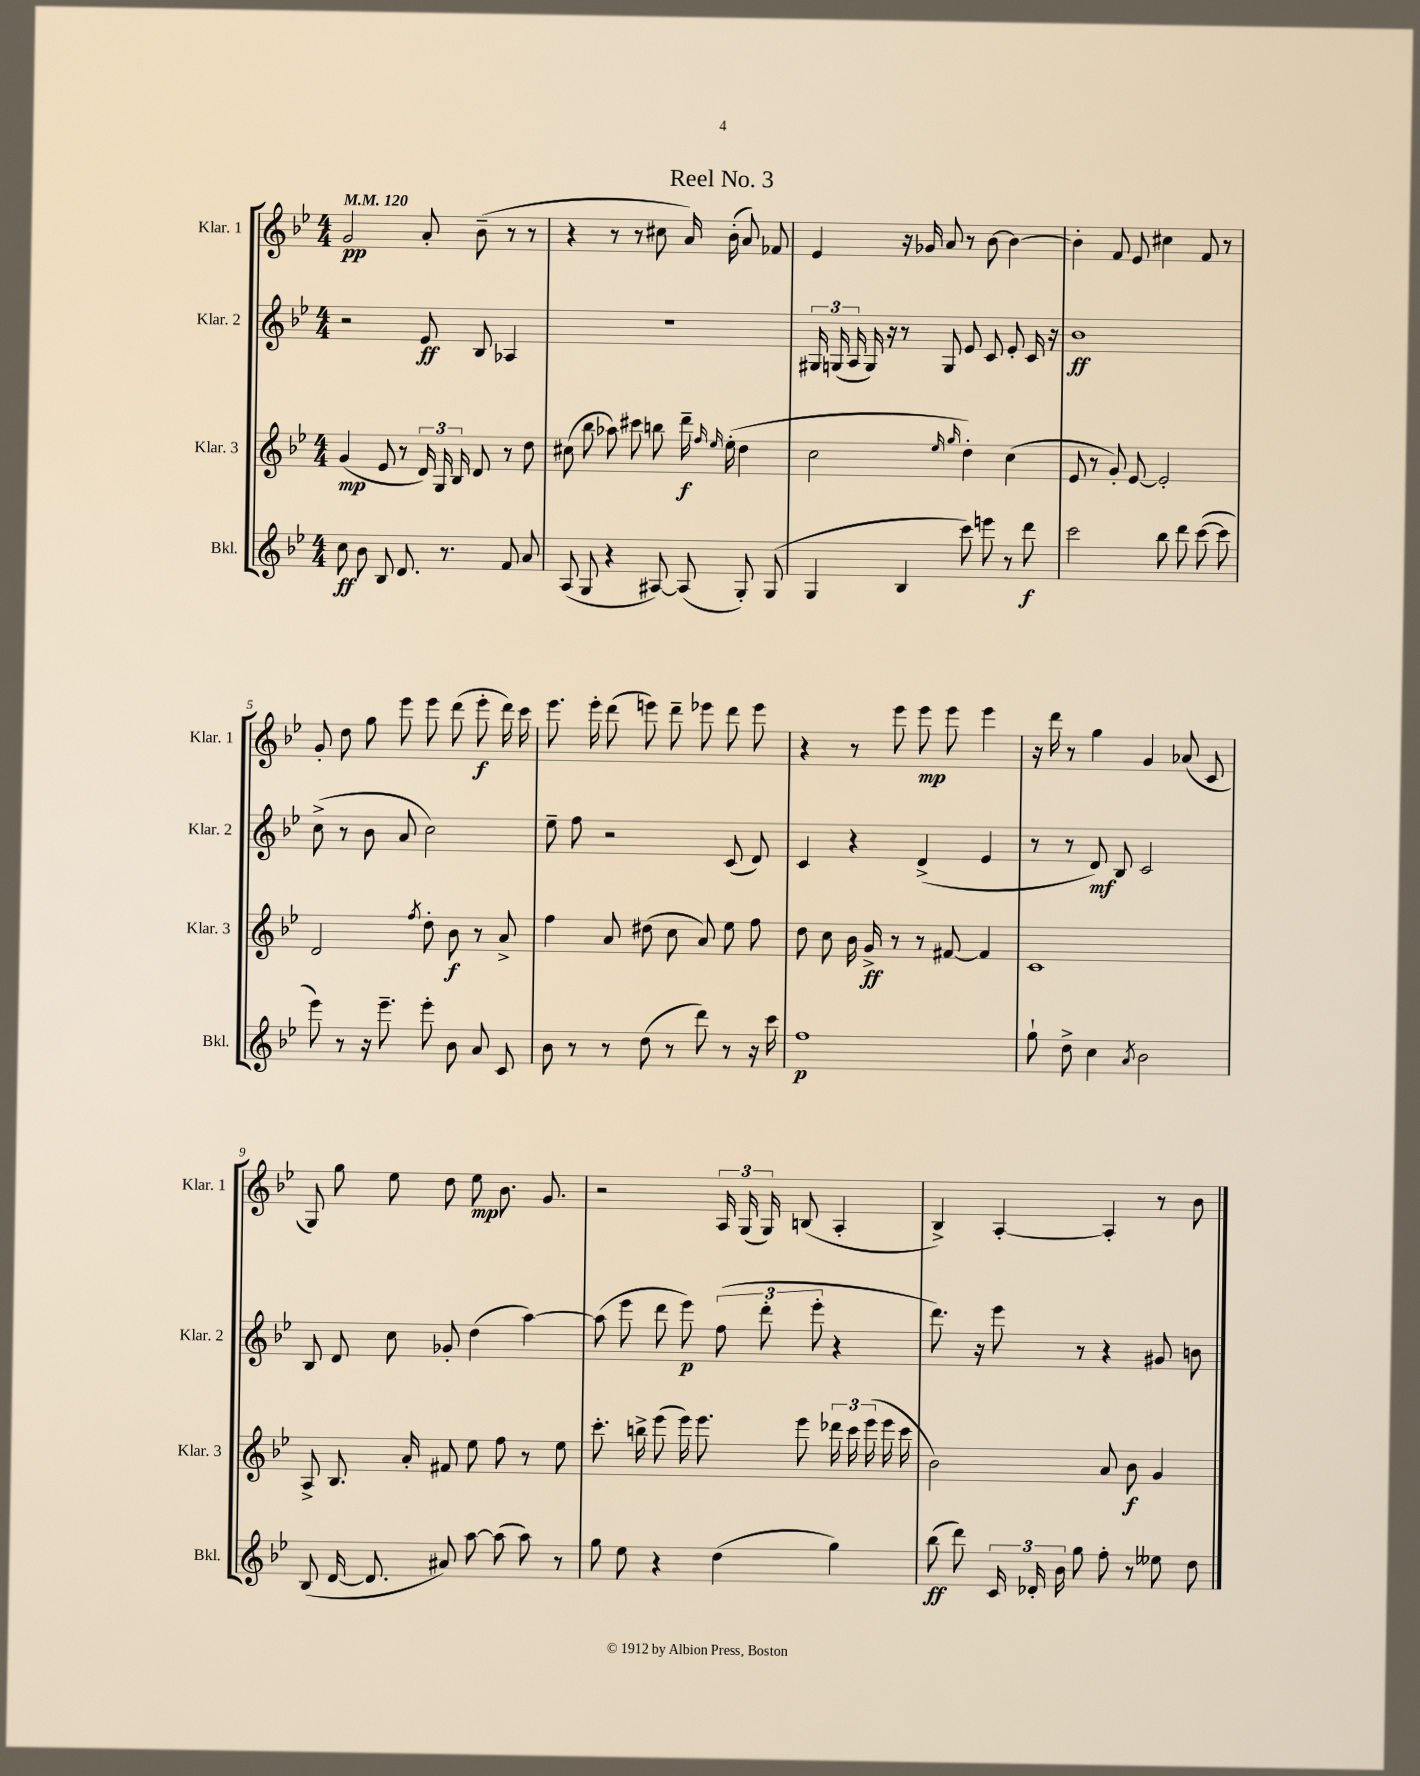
\header { title = "Reel No. 3" }
<<
\new StaffGroup <<
\new Staff = "s0" \with { instrumentName = "Klar. 1" shortInstrumentName = "Klar. 1" } {
    \clef treble \key bes \major \numericTimeSignature \time 4/4 \tempo 4 = 120
    \autoBeamOff g'2\pp a'8-. bes'8--( r8 r8 |
    r4 r8 r8 cis''8 a'16) bes'16-.( a'8) fes'8 |
    ees'4 r16 ges'16 a'8 r8 bes'8~ bes'4~ |
    bes'4-. f'8 ees'8 cis''4 f'8 r8 |
    g'8-. d''8 g''8 ees'''8 ees'''8 d'''8( ees'''8-.\f d'''16) c'''16 |
    ees'''8. ees'''16-. d'''8( e'''8) d'''8-- ees'''8 d'''8 ees'''8 |
    r4 r8 ees'''8 ees'''8\mp ees'''8 ees'''4 |
    r16 d'''16 r8 g''4 g'4 aes'8( c'8 |
    g8) g''8 ees''8 d''8 ees''8\mp bes'8. g'8. |
    r2 \tuplet 3/2 { a16 g16( g16) } b8( a4-. |
    bes4->) a4~-. a4-. r8 bes'8 \bar "|." |
}
\new Staff = "s1" \with { instrumentName = "Klar. 2" shortInstrumentName = "Klar. 2" } {
    \clef treble \key bes \major \numericTimeSignature \time 4/4
    \autoBeamOff r2 ees'8\ff bes8 aes4 |
    R1 |
    \tuplet 3/2 { gis16 g16( a16 } g16) r16 r8 g8 ees'8 c'8 ees'8-. c'16 r16 |
    bes'1\ff |
    c''8->( r8 bes'8 a'8 c''2) |
    ees''8-- f''8 r2 c'8( d'8) |
    c'4 r4 d'4->( ees'4 |
    r8 r8 d'8\mf) bes8 c'2 |
    bes8 d'8 c''8 ges'8-. d''4( a''4~) |
    a''8( ees'''8 d'''8 ees'''8\p) \tuplet 3/2 { f''8( d'''8-. ees'''8-. } r4 |
    d'''8.) r16 ees'''8 r8 r4 gis'8 b'8 \bar "|." |
}
\new Staff = "s2" \with { instrumentName = "Klar. 3" shortInstrumentName = "Klar. 3" } {
    \clef treble \key bes \major \numericTimeSignature \time 4/4
    \autoBeamOff g'4\mp( ees'8 r8 \tuplet 3/2 { d'16) g16 bes16 } d'8 r8 d''8 |
    cis''8( bes''8 aes''8) cis'''8 b''8 d'''16--\f \grace { f''16 ees''16 } ees''16-.( d''4 |
    c''2 \grace { ees''16 g''16 } d''4-.) c''4( |
    ees'8 r8 g'8-.) ees'8~ ees'2-. |
    d'2 \acciaccatura { f''8 } d''8-. bes'8\f r8 a'8-> |
    f''4 a'8 dis''8( c''8 a'8) ees''8 f''8 |
    d''8 c''8 bes'16 g'16->\ff r8 r8 fis'8~ fis'4 |
    c'1 |
    a8-> bes8. a'16-. fis'8 ees''8 f''8 r8 ees''8 |
    c'''8.-. b''16-> ees'''8( ees'''16) ees'''8. ees'''8 \tuplet 3/2 { des'''16 c'''16 ees'''16( } ees'''16 c'''16 |
    bes'2) a'8 bes'8\f g'4 \bar "|." |
}
\new Staff = "s3" \with { instrumentName = "Bkl." shortInstrumentName = "Bkl." } {
    \clef treble \key bes \major \numericTimeSignature \time 4/4
    \autoBeamOff c''8\ff bes'8 bes8 d'8. r8. f'8 a'8 |
    a8( g8 r4 ais8~) ais8( g8-.) g8( |
    g4 bes4 c'''8) e'''8 r8 d'''8\f |
    c'''2 bes''8 d'''8 c'''8~( c'''8 |
    ees'''8) r8 r16 ees'''8.-- ees'''8-. bes'8 a'8 c'8 |
    bes'8 r8 r8 d''8( r8 d'''8) r8 r16 c'''16 |
    f''1\p |
    g''8-! d''8-> c''4 \acciaccatura { a'8 } bes'2 |
    bes8( d'16~ d'8. ais'8) a''8~ a''8( a''8) r8 |
    g''8 ees''8 r4 d''4( g''4) |
    bes''8\ff( d'''8) \tuplet 3/2 { c'16 des'16-. bes'16 } g''8 f''8-. r8 eeses''8 d''8 \bar "|." |
}
>>
>>
